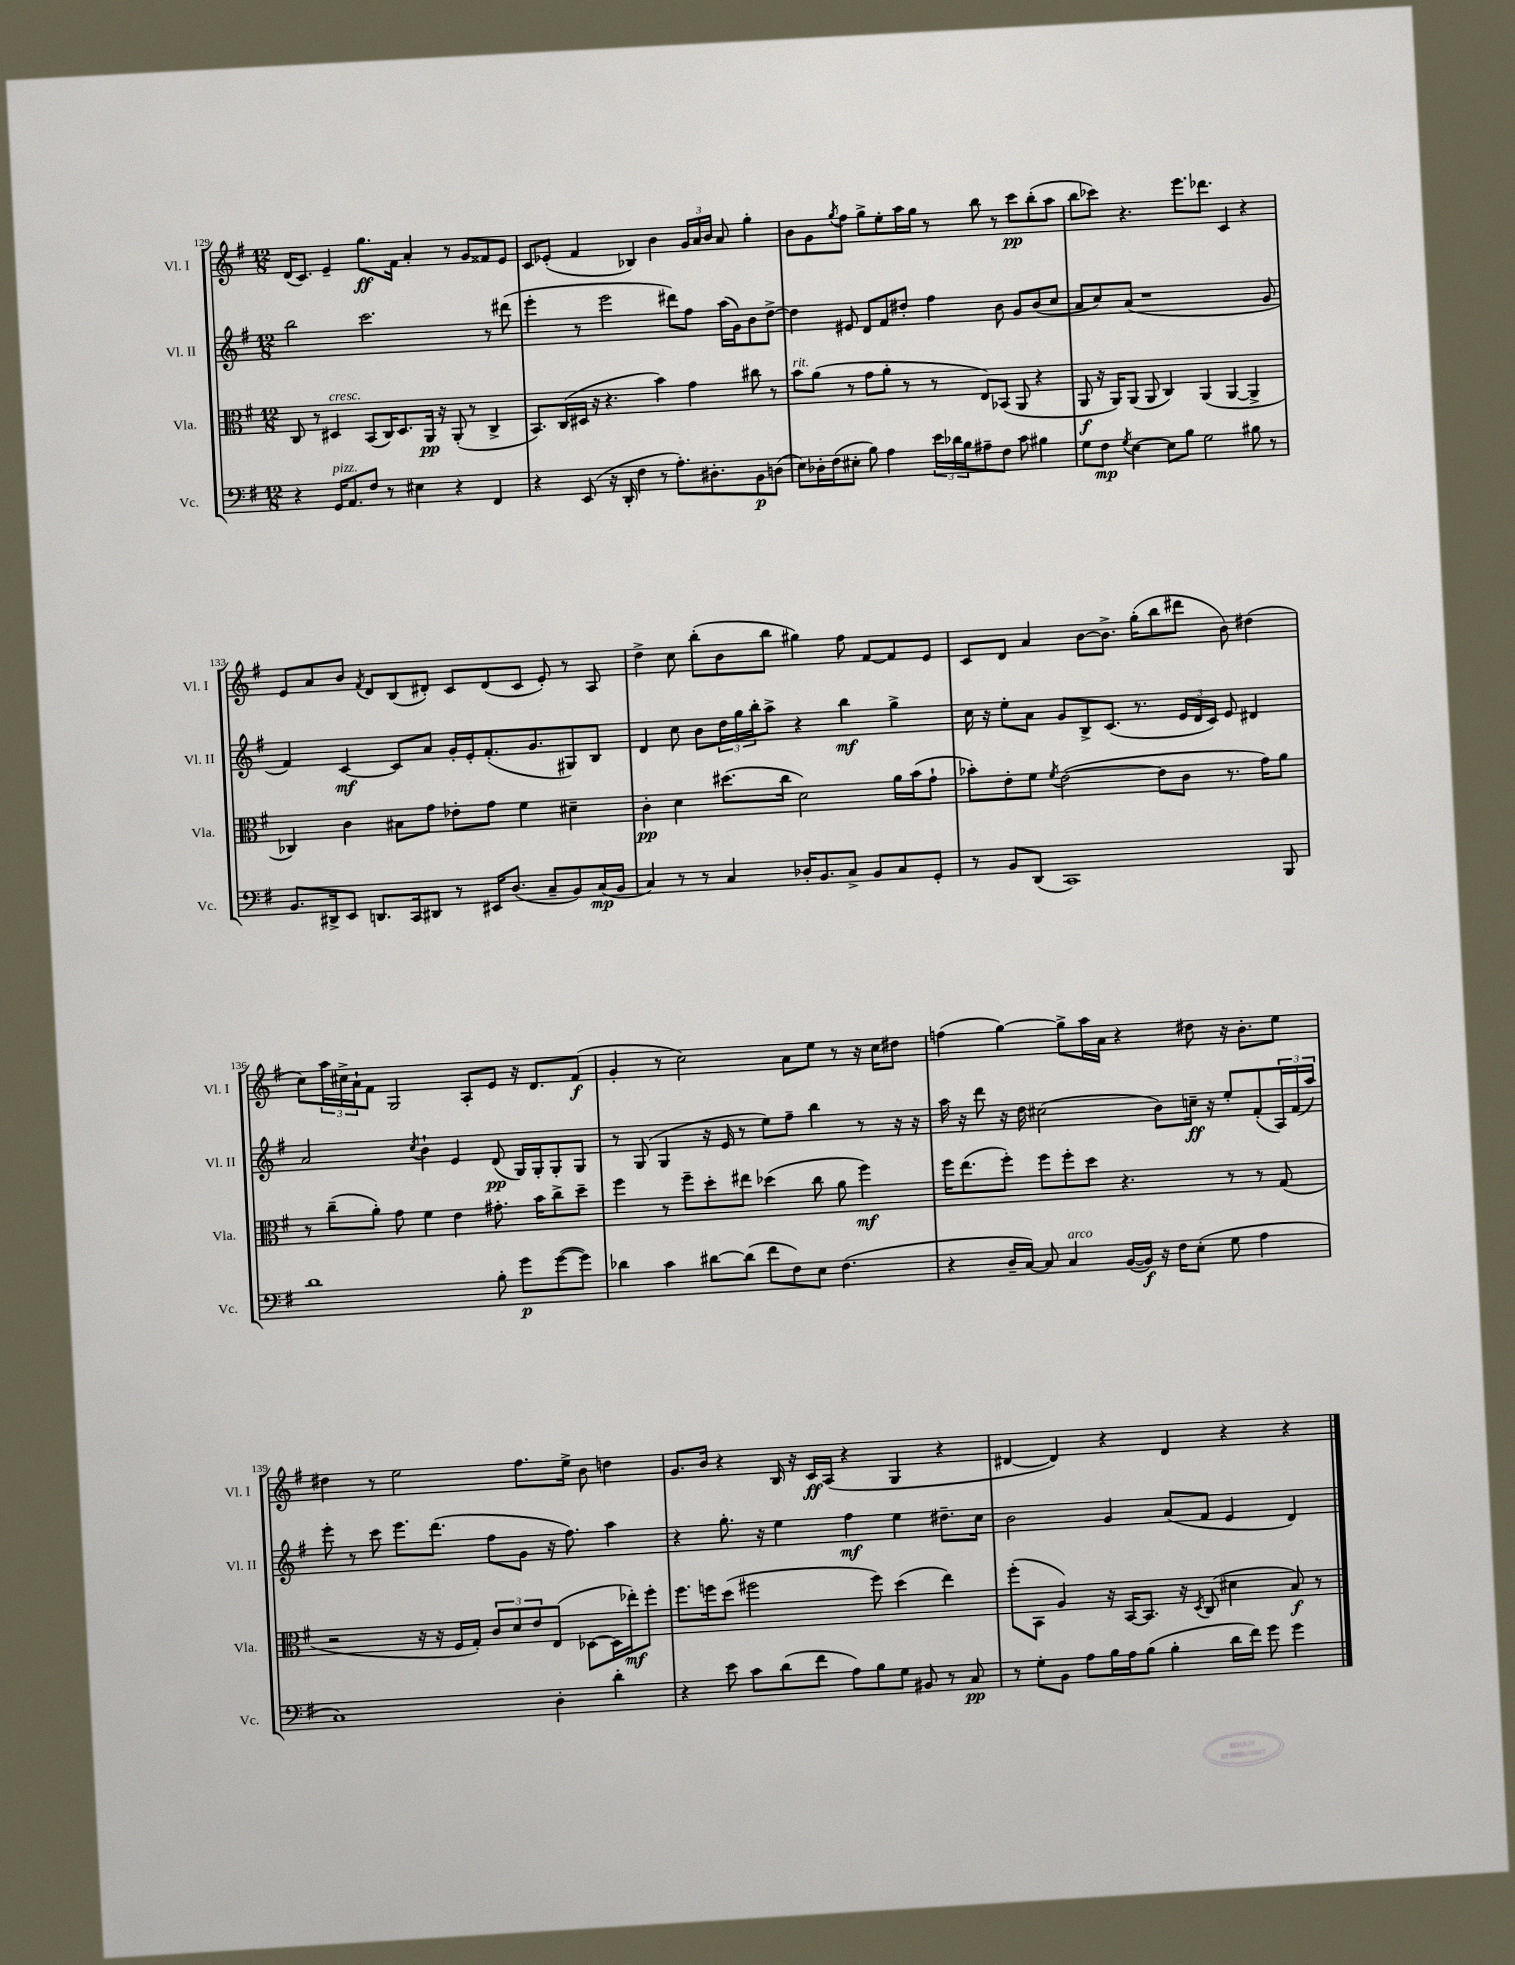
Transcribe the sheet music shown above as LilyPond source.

<<
\new StaffGroup <<
\new Staff = "s0" \with { instrumentName = "Vl. I" shortInstrumentName = "Vl. I" } {
    \clef treble \key g \major \numericTimeSignature \time 12/8
    d'16( c'8.) e'4-- g''8.\ff fis'16 a'4-. r8 g'8 fisis'8 e'8 |
    c'8 ees'8-.( fis'4 bes4) b'4 \tuplet 3/2 { g'16 a'16 b'16 } a'8 g''4-. |
    b'8 g'8 \acciaccatura { g''8 } fis''8 g''8-> e''8-. a''16 g''16 r8 b''8 r8 c'''8\pp b''8-.( a''8 |
    b''8 ces'''8) r4. e'''8. des'''8. c'4 r4 |
    e'8 a'8 b'8 \acciaccatura { fis'8 } d'8 b8( dis'8-.) c'8 dis'8( c'8 e'8-.) r8 a8 |
    d''4-> c''8 b''8-.( b'8 b''8 gis''4) fis''8 fis'8~ fis'8 e'8 |
    c'8 d'8 a'4 b'8~ b'8.-> g''16-.( b''8 dis'''8 b'8) dis''4( |
    c''8) \tuplet 3/2 { a''16 cis''16-> a'16-! } fis'8 g2 a8-. e'8 r16 d'8. fis'8\f( |
    g'4-. r8 c''2) a'8 e''8 r8 r16 c''16 dis''8 |
    f''4( g''4~) g''8-> a''16 a'16 r4 dis''8 r16 b'8.-. e''8 |
    dis''4 r8 e''2 fis''8. e''16-> b'8 d''4 |
    g'8. b'16 r4 b16 r16 c'16\ff a16( r4 g4 r4 |
    dis'4~ dis'4) r4 dis'4 r4 r4 \bar "|." |
}
\new Staff = "s1" \with { instrumentName = "Vl. II" shortInstrumentName = "Vl. II" } {
    \clef treble \key g \major \numericTimeSignature \time 12/8
    b''2 c'''2. r8 dis'''8( |
    e'''4-. r8 e'''2 dis'''8) fis''8 a''16( g'16) b'8 d''8~-> |
    d''4 eis'8 d'8 fis'8 dis''8-. fis''4 b'8 g'8 b'8( c''8 |
    a'8 c''8) a'8( r1 g'8 |
    fis'4) c'4~\mf c'8 a'8 g'16-. e'16-. fis'8.-.( g'8. gis8) b8 |
    d'4 c''8 b'8 \tuplet 3/2 { d''16 g''16 b''16-. } a''8-> r4 b''4\mf g''4-> |
    c''16 r16 e''8-. a'8 g'8 b8-> c'8.( r8. \tuplet 3/2 { e'16 d'16 c'16) } e'8 dis'4 |
    a'2 \acciaccatura { c''8 } b'4-! e'4 d'8\pp( g16) g16-. g8-. g8 |
    r8 g8( g4 r16 e'16 r8 e''8) fis''8-- b''4 r8 r16 r16 |
    a''16 r16 d'''8 r16 d''16 cis''2( b'8) c''16--\ff r16 e''8-. fis'8-.( \tuplet 3/2 { a16) fis'16( a''16) } |
    e'''8-. r8 c'''8 e'''8. d'''8.( fis''8 g'8 r16 fis''8.) a''4 |
    r4 g''8.-. r16 e''4 fis''4\mf e''4 dis''8.-- c''16 |
    b'2 g'4 a'8( fis'8 e'4 d'4) \bar "|." |
}
\new Staff = "s2" \with { instrumentName = "Vla." shortInstrumentName = "Vla." } {
    \clef alto \key g \major \numericTimeSignature \time 12/8
    c8 r8 dis4^\markup { \italic "cresc." } b,8( c16) dis8. a,16\pp r16 a,8-.( r8 c4-> |
    b,8.) c16( dis16 r16 r4. b'4) g'4 cis''8 r8 |
    b'8^\markup { \italic "rit." } a'8( r8 g'8 a'8-. r8 r8 e8) bes,8( a,8 r4 |
    a,8\f r16 a,16) a,8( a,8 c4) a,4( a,4~ a,4-> |
    ces4) c'4 bis8 g'8 ees'8-. g'8 fis'4 dis'4-- |
    c'4-.\pp d'4 dis''8.( c''16 d'2) a'16 b'16( g'8-! |
    bes'8-.) e'8-. fis'8 \acciaccatura { fis'8 } e'2~( e'8 c'8 r8. g'16) a'8 |
    r8 c''8--( a'8-.) g'8 fis'4 e'4 gis'8.-. b'16 c''8-> d''8-- |
    fis''4 r8 fis''8-- d''8-. eis''8 des''4( c''8 a'8 fis''4\mf) |
    fis''16 e''8.( fis''8-.) fis''8 fis''8-. d''8 r4. r8 r8 g8( |
    r2 r16 r16 fis16 g16-.) \tuplet 3/2 { c'8 d'8 e'8 } e8( des8~ des16 ees''16-.\mf) fis''8-. |
    fis''8. f''16 d''8( fis''2 fis''8) d''4( e''4) |
    fis''8-.( b,8 a4) r16 b,16~ b,8. r16 \acciaccatura { d8 } c8( dis'4 b8\f) r8 \bar "|." |
}
\new Staff = "s3" \with { instrumentName = "Vc." shortInstrumentName = "Vc." } {
    \clef bass \key g \major \numericTimeSignature \time 12/8
    r4 g,16^\markup { \italic "pizz." } a,8. fis8 r8 eis4 r4 fis,4 |
    r4 e,8( r16 d,16-. fis4 r8 a8.-.) dis8.-. b,8\p d8( |
    e8) des16-. fis16( eis8-. b8) a4 \tuplet 3/2 { e'16 des'16 b16 } ais8-- fis8 c'8 bis4 |
    g8 fis8\mp \acciaccatura { g8 } e4~ e8 b8 g2 bis8 r8 |
    b,8. dis,16-> e,8 d,8. c,16 dis,8 r8 eis,16 d8.( c8-- b,8) c16\mp( b,16 |
    c4) r8 r8 c4 des16-. b,8. c8-> b,8 c8 g,8-. |
    r8 b,8 d,8( c,1) b,,8 |
    d'1 b8-. g'8\p g'8~( g'8) |
    des'4 c'4 dis'8~ dis'8( fis'8 fis8) e8 fis4.( |
    r4 d16-- c16~) c8 c4^\markup { \italic "arco" } b,16~( b,16\f) r16 fis16 e8-.( g8 a4 |
    c1) d4-. d'4-. |
    r4 e'8 c'8 d'8( fis'8 a8) b8 g8 bis,8 r8 c8\pp |
    r8 g8-. b,8 a8 b16 a16 b8( b4-. d'16 fis'16) g'8 g'4 \bar "|." |
}
>>
>>
\layout { \context { \Score currentBarNumber = #129 } }
